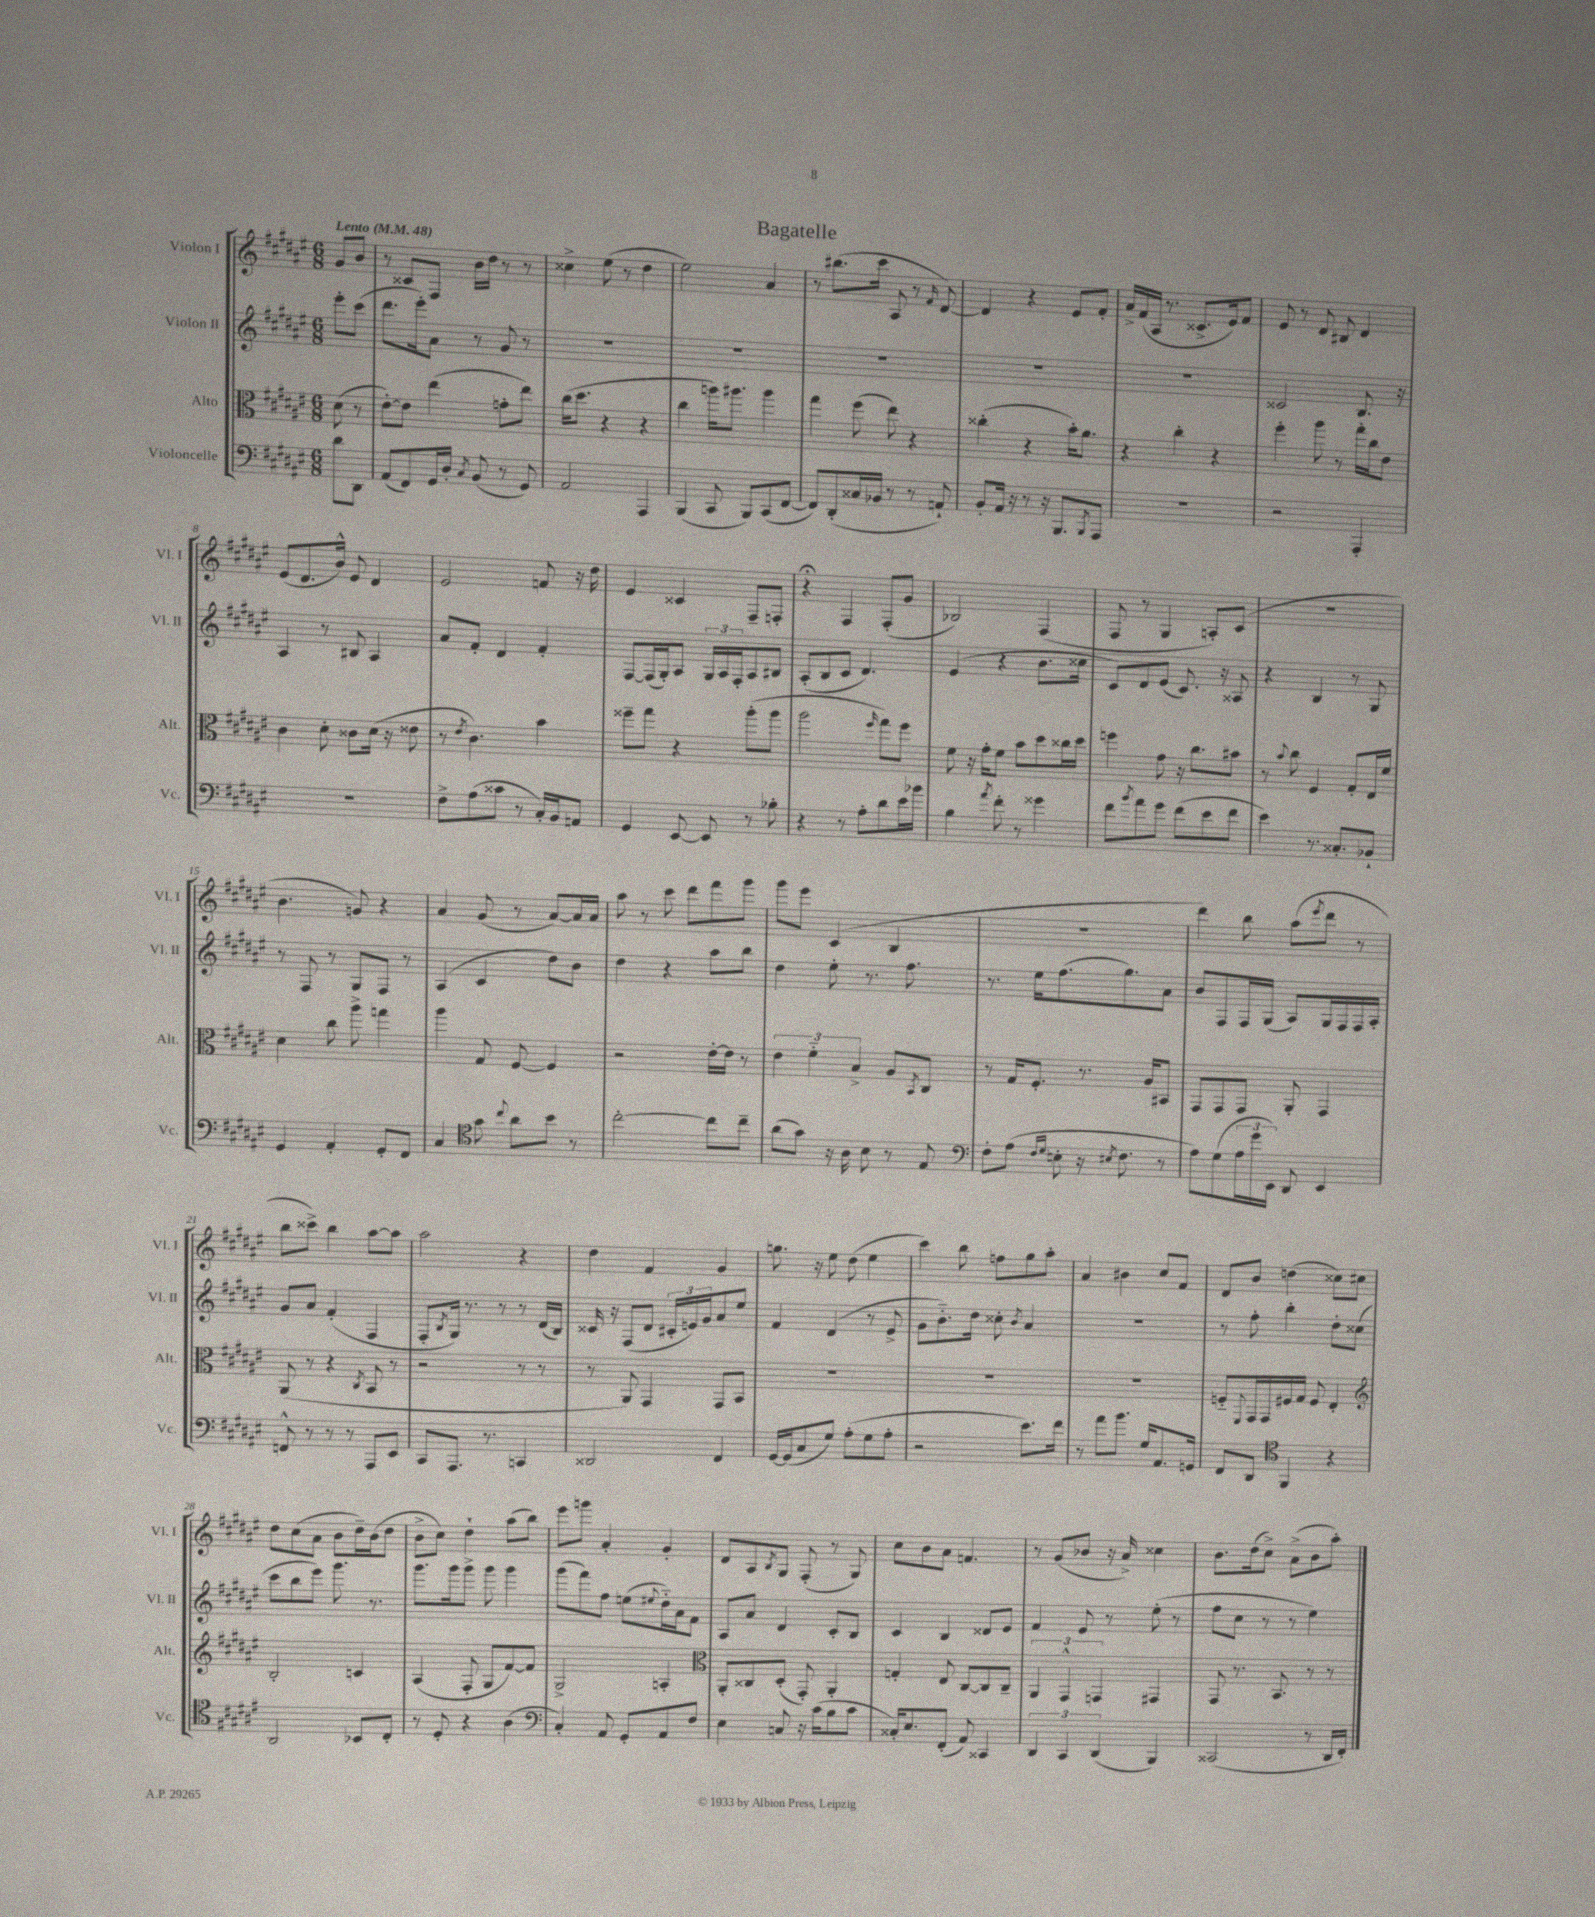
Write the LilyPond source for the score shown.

\header { title = "Bagatelle" }
<<
\new StaffGroup <<
\new Staff = "s0" \with { instrumentName = "Violon I" shortInstrumentName = "Vl. I" } {
    \clef treble \key fis \major \numericTimeSignature \time 6/8 \partial 4 \tempo "Lento" 4 = 48
    gis'8 b'8 |
    r8 cisis'8 fis8 b'16 dis''16 r8 r8 |
    cisis''4-> eis''8( r8 dis''4 |
    eis''2) ais'4 |
    r8 bis''8.( cis'''16 ais8 r8 \grace { fis'16 } dis'8~) |
    dis'4 r4 eis'8 fis'8-. |
    ais'16-> fis'16( ais16 r8. cisis'8.-> eis'16) fis'8 |
    eis'8 r8 dis'8 bis8 dis'4 |
    eis'8( dis'8. b'16-^) eis'8 dis'4 |
    eis'2 f'8 r16 dis''16 |
    eis'4 cisis'4 fis8-- f8-. |
    r4\fermata fis4 fis8-.( gis'8 |
    bes2) fis4( |
    fis8 r8 gis4 a8-.) cis'8( |
    R2. |
    b'4. g'8) r4 |
    ais'4 gis'8( r8 ais'8~) ais'16 ais'16 |
    ais''8 r8 cis'''8 dis'''8 fis'''8 gis'''8 |
    gis'''8 eis'''8 cis'4( b4 |
    R2. |
    dis'''4) b''8 ais''8( \acciaccatura { eis'''8 } dis'''8 r8 |
    b''8 cisis'''8->) b''4 ais''8~ ais''8 |
    ais''2 r4 |
    dis''4 fis'4 gis'4 |
    g''8. r16 eis''8 dis''8( eis''4 |
    cis'''4) b''8 f''8 gis''8 ais''8-. |
    ais'4 bis'4 cis''8 fis'8 |
    dis'8 b'8 d''4( cisis''8) cis''8 |
    dis''8 cis''8( ais'8 b'8 dis''16--) b'16( dis''8 |
    b'8-> cis''8) dis''4-! ais''8( b''8) |
    eis'''8 g'''8 ais'4-. gis'4-. |
    dis'8 ais8 \acciaccatura { b8 } gis8 fis8-.( r8 gis8) |
    cis''8 b'8 ais'8 f'4. |
    r8 gis'8( bes'8 r16 ais'16->) cisis''4 |
    b'8. dis''16( cis''8->) ais'8->( b'8 ais''8-.) \bar "|." |
}
\new Staff = "s1" \with { instrumentName = "Violon II" shortInstrumentName = "Vl. II" } {
    \clef treble \key fis \major \numericTimeSignature \time 6/8 \partial 4
    eis'''8-. cis'''8( |
    dis'''8. eis'''16-.) ais'8 r8 gis'8 r8 |
    R2. |
    R2. |
    R2. |
    R2. |
    R2. |
    cisis'2 b8. r16 |
    ais4 r8 bis8 ais4 |
    ais'8 fis'8-. dis'4 fis'4-. |
    fis8~ fis16( gis16-.) ais8 \tuplet 3/2 { gis16 ais16 fis16-. } ais8 bis8 |
    ais8-.( b8 cis'8 dis'4.) |
    eis'4( r4 b'8. cisis''16 |
    cis'8) dis'8 eis'8( cis'8.) r16 aisis8 |
    r4 b4 r8 gis8 |
    r8 fis8 r8 gis8 fis8 r8 |
    ais4( cis'4 dis''8) b'8 |
    dis''4 r4 ais''8 b''8 |
    dis''4 eis''8-. r8. fis''8. |
    r8. eis''16 fis''8.( gis''8.) ais'8 |
    b'8 fis8 fis16 gis16( ais8) gis16 fis16 fis16 ais16-. |
    gis'8 ais'8 fis'4-.( fis4 |
    fis8-. \acciaccatura { b8 } gis16) r8. r8 r8 dis'16( b16) |
    cisis'16 r16 fis8( dis'8 \tuplet 3/2 { cis'16-. e'16) gis'16 } ais'8 eis''8 |
    fis'4 dis'4( r8 eis'8-> |
    gis'8 b'8.-_) dis''16 cisis''8-. \acciaccatura { b'8 } ais'4 |
    R2. |
    r8 fis''8-. b''4-. dis''8-. cisis''8( |
    cis'''8 b''8 eis'''8) gis'''8. r8. |
    gis'''8. gis'''16 gis'''8-> gis'''8 gis'''4 |
    gis'''8( fis'''8) fis''8 e''8( \appoggiatura { eis''8 } dis''16-_) ais'16 fis'8 |
    ais8 ais'8 dis'4 cis'8-. b8 |
    cis'4 b4 disis'8 eis'8 |
    fis'4 eis'8 r8 eis''8-.( r8 |
    fis''8 cis''8 r8 r8 eis''4) \bar "|." |
}
\new Staff = "s2" \with { instrumentName = "Alto" shortInstrumentName = "Alt." } {
    \clef alto \key fis \major \numericTimeSignature \time 6/8 \partial 4
    dis'8( r8 |
    eis'8~-.) eis'8 eis''4( g'8-. eis''8) |
    cis''16( dis''8. r4 r4 |
    cis''4 a''16) ais''8. ais''4 |
    gis''4 fis''8( eis''8) r4 |
    cisis''4-.( r4 b'16-.) ais'8. |
    r4 cis''4-. r4 |
    fis''4-. ais''8 r8 gis''16-. cis''16 eis'8 |
    cis'4 dis'8-. cisis'8 dis'16( r16 eisis'8 |
    r8 \acciaccatura { eis'8 } cis'4.) b'4 |
    fisis''8-- gis''8 r4 ais''8-.( ais''8 |
    ais''2 \grace { fis''16 } gis''8) fis''8 |
    fis'8 r16 gis'16-. fis'8 b'8 dis''8 cisis''16 dis''16 |
    f''4 gis'8 r16 cis''8. bis'8 |
    r8 \appoggiatura { b'8 } cis''8 fis4 gis8-. eis16 fis'16 |
    dis'4 cis''8 ais''8-> g''4 |
    ais''4 gis8 fis8~ fis4 |
    r2 eis'16~-. eis'16 r8 |
    \tuplet 3/2 { eis'4 fis'4-_ b4-> } ais8 \acciaccatura { b,8 } cis8 |
    r8 gis16 fis8.-. r8. ais16 bis,8 |
    gis,8 gis,8 gis,8 ais,8-. gis,4 |
    ais,8( r8 r4 \acciaccatura { cis8 } b,8 r8 |
    r2 r8 r8 |
    r8 ais,8) gis,4 gis,8 b,8 |
    R2. |
    R2. |
    R2. |
    f8-_ \appoggiatura { fis,8 } gis,16 gis,16 fis16 gis16 fis8 eis4-. |
    \clef treble b2-. c'4 |
    ais4( fis8-. gis8 fis'8~) fis'8 |
    gis2-> a4-. |
    \clef alto ais,8-. cisis8 dis8-.( gis,8-.) ais,4-. |
    g4-. eis8 cis8~ cis8 cis8-- |
    \tuplet 3/2 { ais,4 gis,4-^ g,4 } gis,4 |
    gis,8 r8. b,8. r8 r8 \bar "|." |
}
\new Staff = "s3" \with { instrumentName = "Violoncelle" shortInstrumentName = "Vc." } {
    \clef bass \key fis \major \numericTimeSignature \time 6/8 \partial 4
    dis'8 dis,8 |
    ais,8( fis,8) gis,16 dis16-. \acciaccatura { cis8 } b,8( r8 gis,8) |
    ais,2 ais,,4 |
    b,,4( cis,8 b,,8) cis,8( fis,8~ |
    fis,8) dis,8-.( cisis16 bes,16 r8 r8 a,8-!) |
    b,8-. ais,16 r16 r8 r16 b,,8. \acciaccatura { b,,8 } ais,,8 |
    r2. |
    r2 ais,,4-. |
    R2. |
    fis8-> ais8( cisis'8 r8 cis16-.) b,16 a,8 |
    gis,4 eis,8~ eis,8 r8 bes8-. |
    r4 r8 ais8-. dis'8 eis'16 bes'16 |
    b4 \acciaccatura { ais'8 } fis'8-. r8 gisis'4 |
    fis'8 \acciaccatura { b'8 } ais'8 gis'8 fis'8( eis'8 fis'8 |
    eis'4) r8. cisis8.-. bes,8-! |
    gis,4 ais,4-. gis,8-. fis,8 |
    cis4 \clef tenor gis'8 \appoggiatura { cis''8 } ais'8 b'8 r8 |
    cis''2~-. cis''8 cis''8-- |
    ais'8( gis'8) r16 ais16 b8 r8 eis8 |
    \clef bass fis8-. ais8( \grace { fis16 gis16 } e8-. r16 \acciaccatura { eis8 } fis8. r8 |
    ais8) gis8( \tuplet 3/2 { ais16 gis'16 eis,16) } dis,8 eis,4 |
    f,8-^ r8 r8 r8 ais,,8 eis,8 |
    cis,8 ais,,8. r8. c,4 |
    disis,2 fis,4 |
    gis,16~ gis,16( cis8 gis8) ais8-.( gis8 ais8-. |
    r2 eis'8.) fis'16 |
    r8 ais'8 b'8. gis16 ais,8. g,16 |
    fis,8 dis,8 \clef tenor fis,4 r4 |
    ais,2 bes,8 cis8-. |
    r8 dis8-. r4 ais4( |
    \clef bass cis4-.) ais,8 gis,8-. ais,8 fis8 |
    eis4 c8 r16 cis'16( b8 cis'8 |
    cisis16-.) eis8. fis,8-.( ais,8) cisis,4 |
    \tuplet 3/2 { dis,4 cis,4 dis,4( } b,,4) |
    cisis,2( r8 dis,16 fis,16-.) \bar "|." |
}
>>
>>
